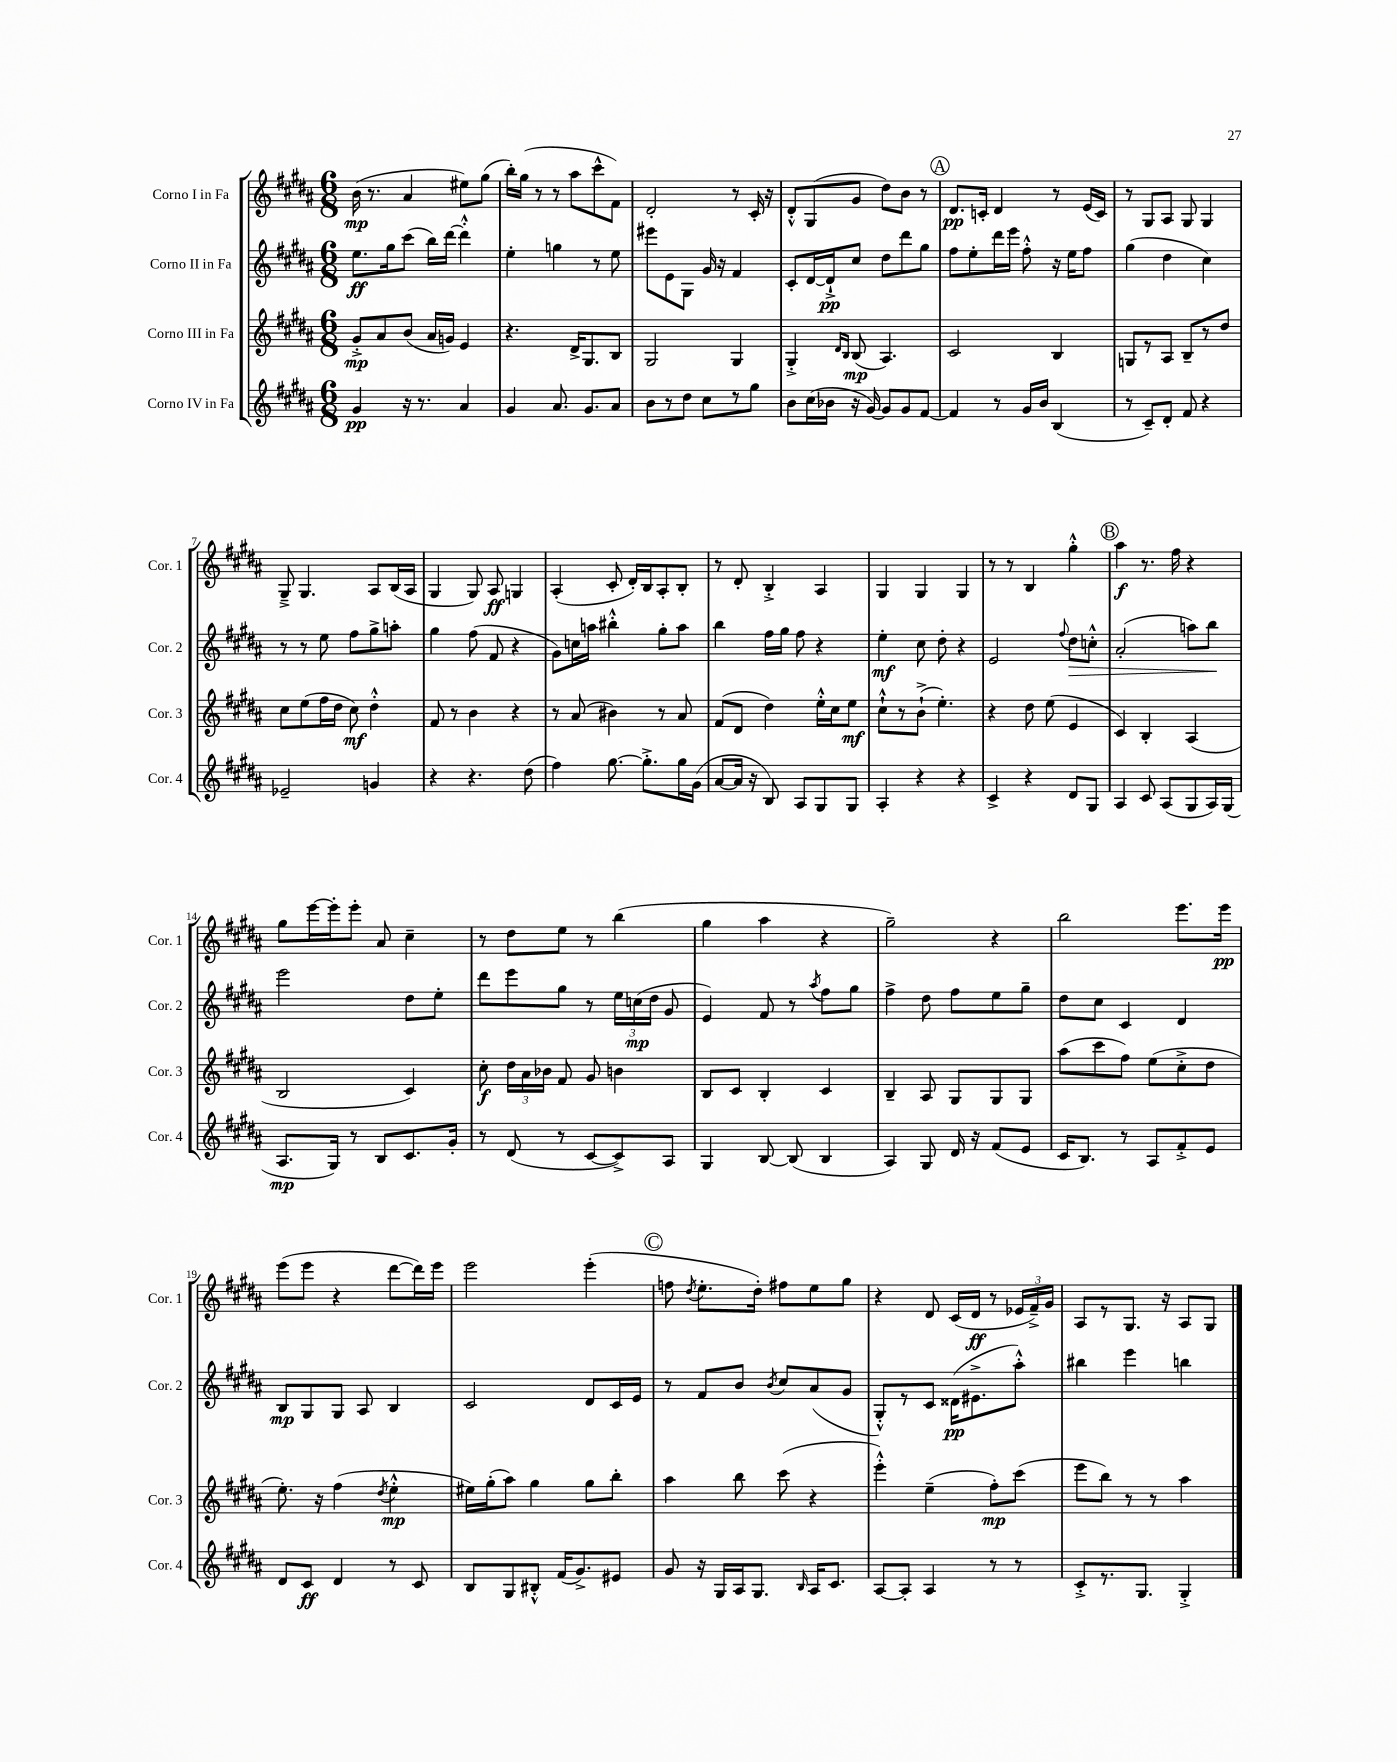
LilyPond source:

<<
\new StaffGroup <<
\new Staff = "s0" \with { instrumentName = "Corno I in Fa" shortInstrumentName = "Cor. 1" } {
    \clef treble \key b \major \numericTimeSignature \time 6/8
    \autoBeamOff b'16\mp( r8. ais'4 eis''8[) gis''8]( |
    b''16[-.) gis''16]( r8 r8 ais''8[ cis'''8-^ fis'8]) |
    dis'2-. r8 cis'16-. r16 |
    dis'8[-.-^ gis8( gis'8] dis''8[) b'8] r8 |
    \mark \markup { \circle "A" } dis'8.[\pp c'16]-. dis'4 r8 e'16[( c'16]) |
    r8 gis8[ ais8] gis8 gis4 |
    gis8---> gis4. ais8[ b16( ais16] |
    gis4 gis8) ais8\ff g4 |
    ais4-.( cis'8-. dis'16[-.) b16 ais8-. b8]-. |
    r8 dis'8-. b4-.-> ais4 |
    gis4 gis4 gis4 |
    r8 r8 b4 gis''4-.-^ |
    \mark \markup { \circle "B" } ais''4\f r8. fis''16 r4 |
    gis''8[ e'''16~ e'''16-. e'''8]-. ais'8 cis''4-- |
    r8 dis''8[ e''8] r8 b''4( |
    gis''4 ais''4 r4 |
    gis''2--) r4 |
    b''2 e'''8.[ e'''16]\pp |
    e'''8[( e'''8] r4 dis'''8[~ dis'''16) e'''16] |
    e'''2 e'''4-.( |
    \mark \markup { \circle "C" } f''8 \acciaccatura { dis''8 } e''8.[-. dis''16]-.) fis''8[ e''8 gis''8] |
    r4 dis'8 cis'16[( dis'16]\ff r8 \tuplet 3/2 { ees'16[ fis'16--->) gis'16] } |
    ais8[ r8 gis8.] r16 ais8[ gis8] \bar "|." |
}
\new Staff = "s1" \with { instrumentName = "Corno II in Fa" shortInstrumentName = "Cor. 2" } {
    \clef treble \key b \major \numericTimeSignature \time 6/8
    \autoBeamOff e''8.[\ff gis''16 cis'''8]( b''16[) dis'''16]~ dis'''4-.-^ |
    e''4-. g''4 r8 e''8 |
    eis'''8[ e'8 gis8] gis'16 r16 fis'4 |
    cis'8[-. dis'16~ dis'16-!->\pp cis''8] dis''8[ dis'''8 gis''8] |
    \mark \markup { \circle "A" } fis''8[ e''8-. dis'''16 e'''16] fis''8-.-^ r16 e''16[ fis''8] |
    gis''4( dis''4 cis''4) |
    r8 r8 e''8 fis''8[ gis''8-> a''8]-. |
    gis''4 fis''8( fis'8 r4 |
    gis'8[) c''16 a''16] bis''4-.-^ gis''8[-. a''8] |
    b''4 fis''16[ gis''16] fis''8 r4 |
    e''4-.\mf cis''8 dis''8-. r4 |
    e'2 \appoggiatura { fis''8 } dis''8[\> c''8]-.-^ |
    \mark \markup { \circle "B" } ais'2-.( a''8[) b''8]\! |
    e'''2 dis''8[ e''8]-. |
    dis'''8[ e'''8 gis''8] r8 \tuplet 3/2 { e''16[ c''16\mp( dis''16] } gis'8 |
    e'4) fis'8 r8 \acciaccatura { ais''8 } fis''8[ gis''8] |
    fis''4-> dis''8 fis''8[ e''8 gis''8]-- |
    dis''8[ cis''8] cis'4 dis'4 |
    b8[\mp gis8 gis8] ais8 b4 |
    cis'2 dis'8[ cis'16 e'16] |
    \mark \markup { \circle "C" } r8 fis'8[ b'8] \acciaccatura { b'8 } cis''8[ ais'8( gis'8] |
    gis8[-.-^) r8 cis'8] disis'16[\pp( eis'8.-> ais''8]-.-^) |
    bis''4 e'''4 b''4 \bar "|." |
}
\new Staff = "s2" \with { instrumentName = "Corno III in Fa" shortInstrumentName = "Cor. 3" } {
    \clef treble \key b \major \numericTimeSignature \time 6/8
    \autoBeamOff gis'8[-.->\mp ais'8 b'8]( ais'16[ g'16]) e'4 |
    r4. dis'16[-> gis8. b8] |
    gis2 gis4 |
    gis4-.-> \grace { dis'16[ b16] } b8\mp( ais4.) |
    \mark \markup { \circle "A" } cis'2 b4 |
    g8[ r8 ais8] b8[-- r8 dis''8] |
    cis''8[ e''8( fis''16 dis''16] cis''8\mf) dis''4-.-^ |
    fis'8 r8 b'4 r4 |
    r8 ais'8( bis'4) r8 ais'8 |
    fis'8[( dis'8] dis''4) e''16[-.-^ cis''16 e''8]\mf |
    cis''8[-!-^ r8 b'8]-!->( e''4.-.) |
    r4 dis''8 e''8( e'4 |
    \mark \markup { \circle "B" } cis'4) b4-. ais4( |
    b2 cis'4) |
    cis''8-.\f \tuplet 3/2 { dis''16[ ais'16 bes'16] } fis'8 gis'8 b'4 |
    b8[ cis'8] b4-. cis'4 |
    b4-- ais8 gis8[ gis8 gis8] |
    ais''8[( cis'''8 fis''8]) e''8[( cis''8-.-> dis''8] |
    e''8.-.) r16 fis''4( \acciaccatura { dis''8 } e''4-.-^\mp |
    eis''16[) gis''16-.( ais''8]) gis''4 gis''8[ b''8]-. |
    \mark \markup { \circle "C" } ais''4 b''8 cis'''8( r4 |
    e'''4-.-^) e''4--( fis''8[-.\mp) cis'''8]( |
    e'''8[ b''8]) r8 r8 ais''4 \bar "|." |
}
\new Staff = "s3" \with { instrumentName = "Corno IV in Fa" shortInstrumentName = "Cor. 4" } {
    \clef treble \key b \major \numericTimeSignature \time 6/8
    \autoBeamOff gis'4\pp r16 r8. ais'4 |
    gis'4 ais'8. gis'8.[ ais'8] |
    b'8[ r8 dis''8] cis''8[ r8 gis''8] |
    b'8[ cis''16( bes'16] r16 gis'16~) gis'8[ gis'8 fis'8]~ |
    \mark \markup { \circle "A" } fis'4 r8 gis'16[ b'16] b4( |
    r8 cis'8[--) dis'8]-. fis'8 r4 |
    ees'2-- g'4 |
    r4 r4. dis''8( |
    fis''4) gis''8.~ gis''8.[-.-> gis''16 gis'16]( |
    ais'8[~ ais'16] r16 b8) ais8[ gis8 gis8] |
    ais4-. r4 r4 |
    cis'4-> r4 dis'8[ gis8] |
    \mark \markup { \circle "B" } ais4 cis'8 ais8[( gis8 ais16) gis16]( |
    ais8.[\mp gis16]) r8 b8[ cis'8. gis'16]-. |
    r8 dis'8( r8 cis'8[~ cis'8->) ais8] |
    gis4 b8~ b8( b4 |
    ais4) gis8 dis'16 r16 fis'8[( e'8] |
    cis'16[ b8.]) r8 ais8[ fis'8-.-> e'8] |
    dis'8[ cis'8]\ff dis'4 r8 cis'8 |
    b8[ gis8 bis8]-.-^ fis'16[( gis'8.->) eis'8] |
    \mark \markup { \circle "C" } gis'8 r16 gis16[ ais16 gis8.] \grace { b16 } ais16[ cis'8.] |
    ais8[~ ais8]-. ais4 r8 r8 |
    cis'8[-.-> r8. gis8.] gis4-.-> \bar "|." |
}
>>
>>
